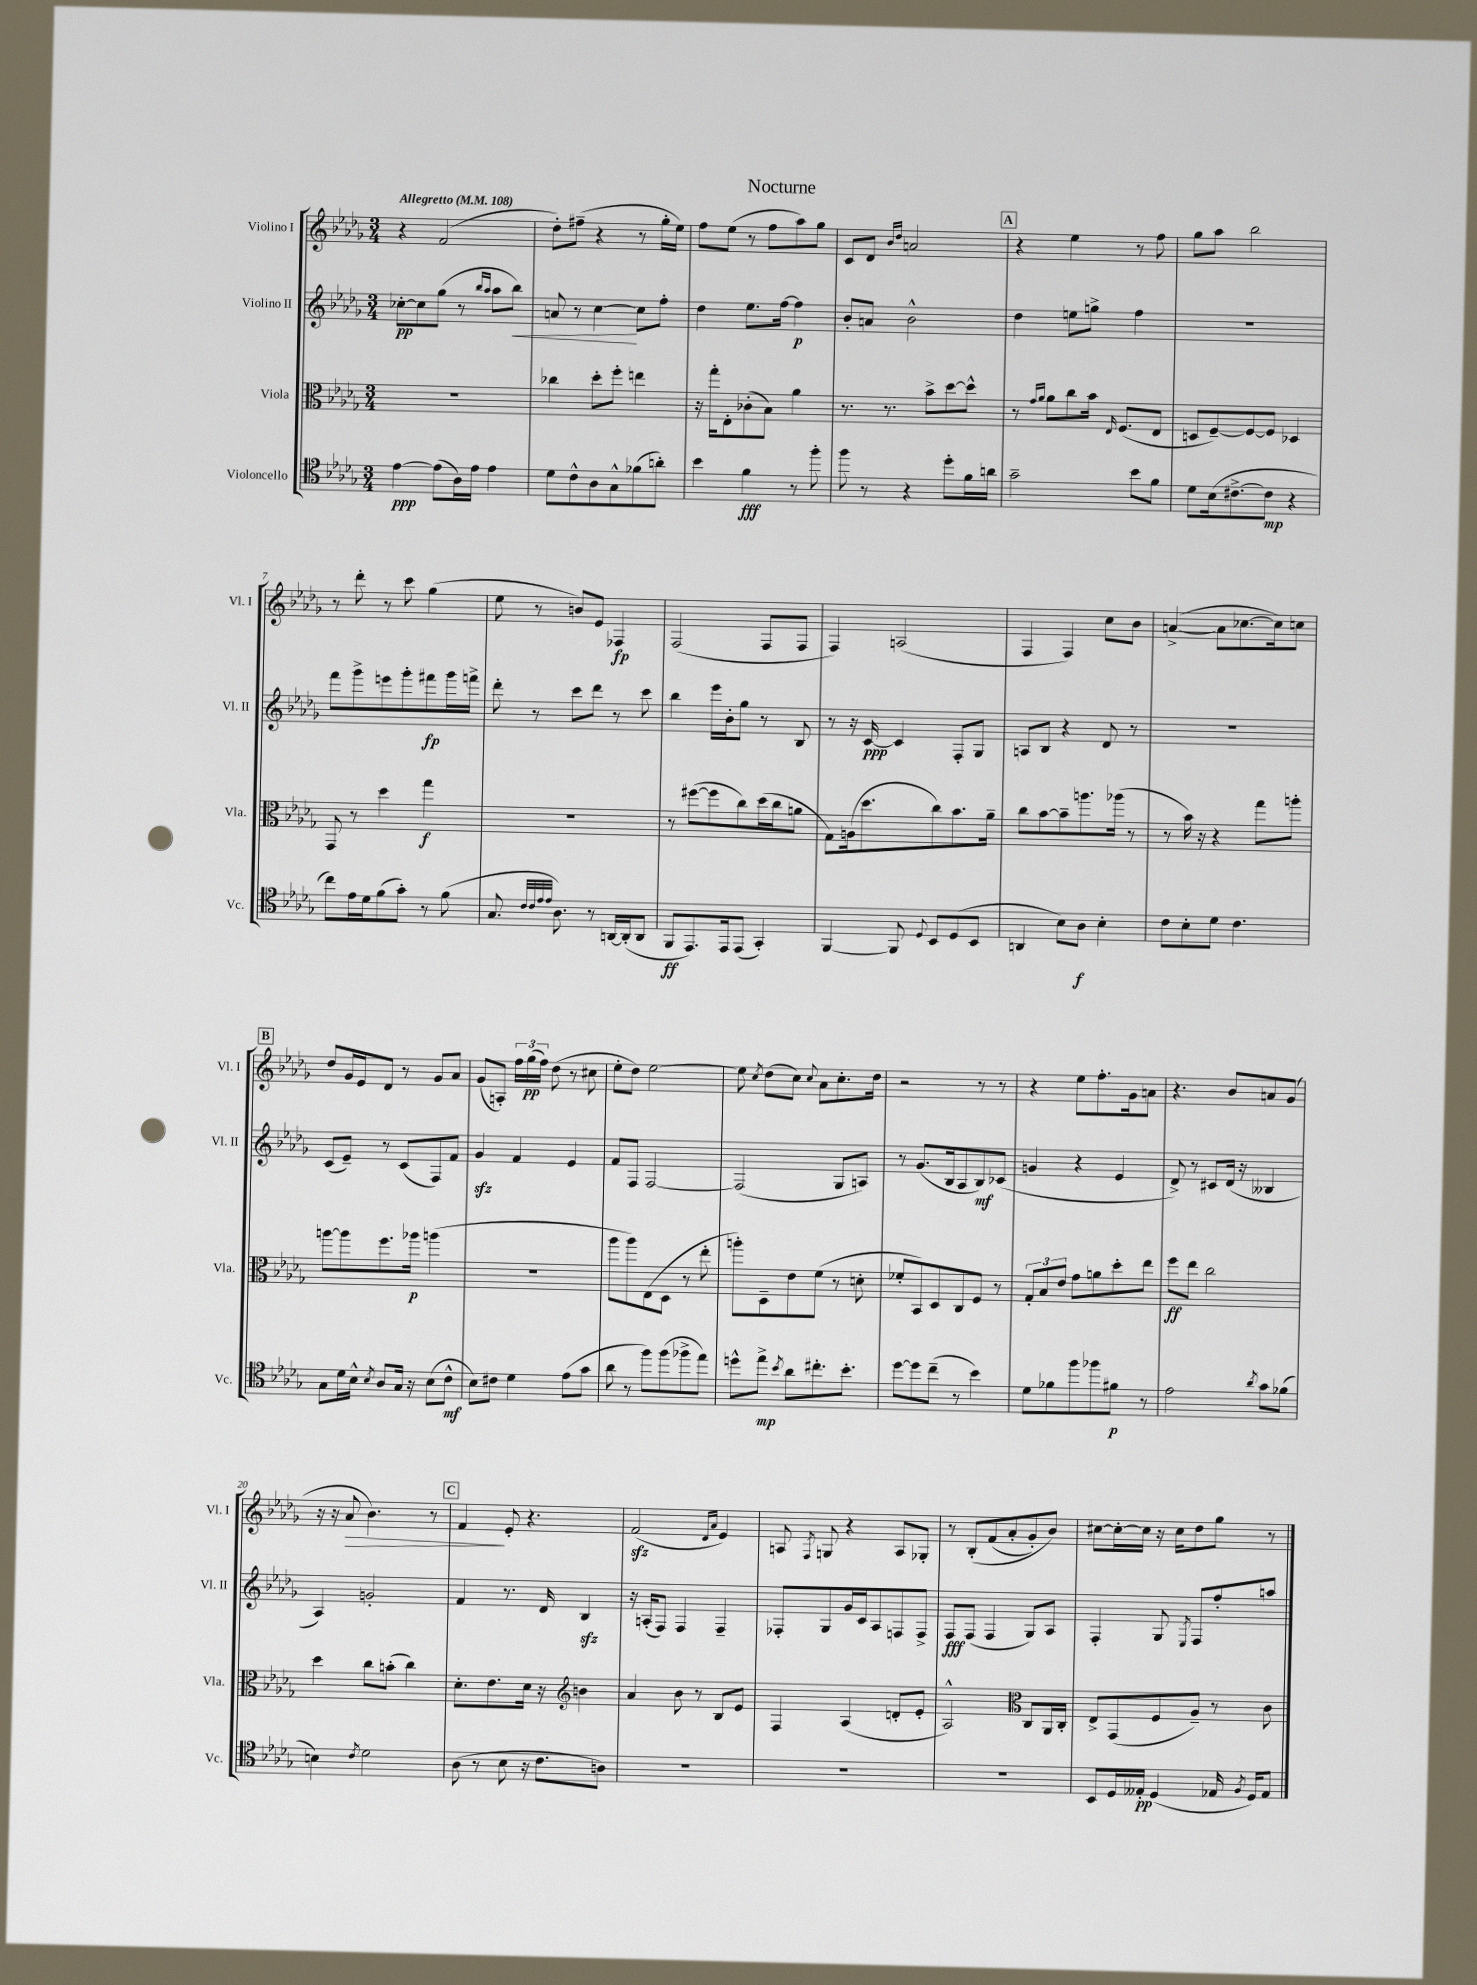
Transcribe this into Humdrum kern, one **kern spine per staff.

**kern	**kern	**kern	**kern
*staff4	*staff3	*staff2	*staff1
*clefC4	*clefC3	*clefG2	*clefG2
*k[b-e-a-d-g-]	*k[b-e-a-d-g-]	*k[b-e-a-d-g-]	*k[b-e-a-d-g-]
*M3/4	*M3/4	*M3/4	*M3/4
*MM108	*MM108	*MM108	*MM108
[4e-	2.r	[8cc-'	4r
.	.	8cc-]	.
(8e-]	.	(8gg-	(2f
16A-)	.	8r	.
16e-	.	.	.
.	.	16qqbb-	.
.	.	16qqaa-	.
4e-	.	8aa-	.
.	.	8bb-)	.
=	=	=	=
8d-	4cc-	8a	8dd-')
8c^^	.	8r	(8ff#~
8A-	8dd-'	[4cc	4r
8G-^^	8ff'	.	.
(8f-	4ee	8cc]	8r
8a')	.	8ff'	16gg-'
.	.	.	16ee-)
=	=	=	=
4b-	16r	4dd-	8ff
.	16gg-'	.	.
.	8E-'	.	(8ee-
4f	(8c-'	8.ee-	8r
.	8B-)	.	8ff
.	.	[16ff	.
8r	4a-	4ff]	8aa-)
8ff'	.	.	8gg-
=	=	=	=
8ff	8.r	8b-'	8c
8r	.	8a	8d-
.	8.r	.	.
.	.	.	16qqb-
.	.	.	16qqdd-
4r	.	2b-^^	2a
.	8b-^	.	.
8dd-'	[8dd-	.	.
16f	8dd-^^]	.	.
16a	.	.	.
=	=	=	=
2g-~	8r	4dd-	4r
.	16qqg-	.	.
.	16qqa-	.	.
.	8a-	.	.
.	8cc	8ee	4ee-
.	16b-	8gg^	.
.	16qqE-	.	.
.	(8.F	.	.
8b-	.	4ff	8r
8f	8E-	.	8ff
=	=	=	=
8d-	8D	2.r	8gg-
(16B-	[8F~)	.	8aa-
[8.c#^	.	.	.
.	8F_	.	2bb-
8c#]	8F]	.	.
4r	4D-	.	.
=	=	=	=
8cc)	8GG-	8fff	8r
16e-	8r	8ggg-^	8ddd-'
16d-	.	.	.
(8f	4dd-	8eee	8r
8g-')	.	8ggg-'	8ccc
8r	4gg-	8fff#	(4gg-
(8f	.	16ggg-	.
.	.	16fff^	.
=	=	=	=
8.G-	2.r	8ddd-'	8ee-
.	.	8r	8r
32qqc	.	.	.
32qqc	.	.	.
32qqe-	.	.	.
32qqe-	.	.	.
8.A-)	.	.	.
.	.	8ccc	8b)
8r	.	8ddd-	8e-
[16AA	.	8r	4F-
(16AA']	.	.	.
8AA	.	8ccc	.
=	=	=	=
8FF	8r	4bb-	(2F
8.EE-)	([8ff#	.	.
.	8ff#]	16eee-	.
16EE-	.	16b-'	.
(8EE-	8cc)	8gg-	.
4GG-')	(16dd-	8r	8F
.	16cc	.	.
.	8a	8B-	8F
=	=	=	=
[4FF	8G-)	8r	4F)
.	(16A	16r	.
.	8.dd-	[16c	.
8FF]	.	4c]	(2A
8qqD-	.	.	.
8BB-	8cc)	.	.
(8D-	8.b-	8F'	.
8BB-	.	8G-	.
.	16a-~	.	.
=	=	=	=
4AA	8cc	8A	4F
.	[8b-	8B-	.
8B-)	8b-~]	4r	4F)
8A-	8.aa	.	.
4B-'	.	8d-	8cc
.	(16aa-	.	.
.	8r	8r	8b-
=	=	=	=
8c	8r	2.r	([4a^
8B-'	16b-)	.	.
.	16r	.	.
8d-	4r	.	8a]
4.c	.	.	[8.cc-
.	8gg-	.	.
.	.	.	16cc-])
.	8aa'	.	8cc
=	=	=	=
8G-	[8aa	(8c	8dd-
16d-	8aa]	8e-~)	16g-
16B-^^	.	.	16e-
8qB-	.	.	.
8A-	8.ff	8r	8d-
16G-	.	(8c	8r
16r	16aa-	.	.
(8B-	(4aa	8F)	8g-
8c^^	.	8f	8a-
=	=	=	=
8B-)	2.r	4g-	(8g-
8c#	.	.	8A')
4d-	.	4f	24ff
.	.	.	(24gg-
.	.	.	24ff)
.	.	.	(8dd-
(8e-	.	4e-	8r
8g-	.	.	8cc#
=	=	=	=
8a-	8aa-	8f	8ee-'
8r	8aa-)	8F	8dd-)
8ff)	(8E-	[2F	[2ee-
(8ff	8D-	.	.
8ff-^	8r	.	.
8ee-)	8ee-'	.	.
=	=	=	=
8dd^^	8aa')	(2F]	8ee-]
.	.	.	8qcc
8ee-^	8D-~	.	(8dd-
8qb-	.	.	.
8a-	8e-	.	8cc)
.	.	.	8qqcc
8.cc#'	(8f	.	8a-
.	8r	8G-	8.cc'
8.b-'	.	.	.
.	8d'	8A)	.
.	.	.	16dd-
=	=	=	=
[8dd-	8f-'	8r	2r
8dd-]	8BB-)	(8.g-	.
(8cc~	8D-	.	.
.	.	16B-	.
8r	8C	8A-	.
4b-)	8F	8B-)	8r
.	8r	(8c-	8r
=	=	=	=
8d-	12G-'	4g	4r
.	12B-	.	.
8f-	.	.	.
.	12e-	.	.
8ff	8g-	4r	8ee-
8ff-	8a	.	8.ff'
8f#	8dd-'	4e-	.
.	.	.	16g-
8r	8ee-	.	8a
=	=	=	=
2e-	8ff	8d-^)	4.r
.	8ee-	8r	.
.	2cc	8c#	.
.	.	(16d-	8b-
.	.	16r	.
8qa-	.	.	.
8g-	.	4B--	8a
(8f-	.	.	(8g-
=	=	=	=
4B)	4dd-	4A-)	16r
.	.	.	16r
.	.	.	8a-
8qc	.	.	.
2d-	8cc	2g'	4.b-)
.	(8b'	.	.
.	4cc)	.	.
.	.	.	8r
=	=	=	=
(8A-	8.d-'	4f	4f
8r	.	.	.
.	8.e-	.	.
8B-	.	8.r	8e-'
16r	16d-	.	4.r
8.c	16r	16d-	.
*	*clefG2	*	*
.	4b	4B-	.
8A)	.	.	.
=	=	=	=
2.r	4a-	16r	(2f
.	.	(16A'	.
.	.	8F)	.
.	8b-	4F	.
.	8r	.	.
.	.	.	16qqd-
.	.	.	16qqa-
.	8B-	4F~	4e-)
.	8e-	.	.
=	=	=	=
2.r	4F	8F-'	8A
.	.	.	8qF
.	.	8G-	8G
.	(4A-	16g-	4r
.	.	16c	.
.	.	8A-	.
.	8d'	8F	8A
.	8e-'	8F^	8G-'
=	=	=	=
2.r	2A-^^)	8F	8r
.	.	(8F	&(8B-'
.	.	4F	(8f
.	.	.	8a-'
*	*clefC3	*	*
.	8C	8G-)	8g-')
.	16AA-	8A-	8b-&)
.	16C'	.	.
=	=	=	=
8BB-	8E-^	4F'	[8cc#
16D-	(8GG-	.	16cc#'_
16E--'	.	.	16cc#]
(4D-	8F	8G-	16r
.	.	.	16cc#
.	.	8qE-	.
.	8A-~)	8F	8dd-
16E-	8r	8ff'	8gg-
8qF	.	.	.
16D-)	.	.	.
8E-	8c	8aa	8r
==	==	==	==
*-	*-	*-	*-
